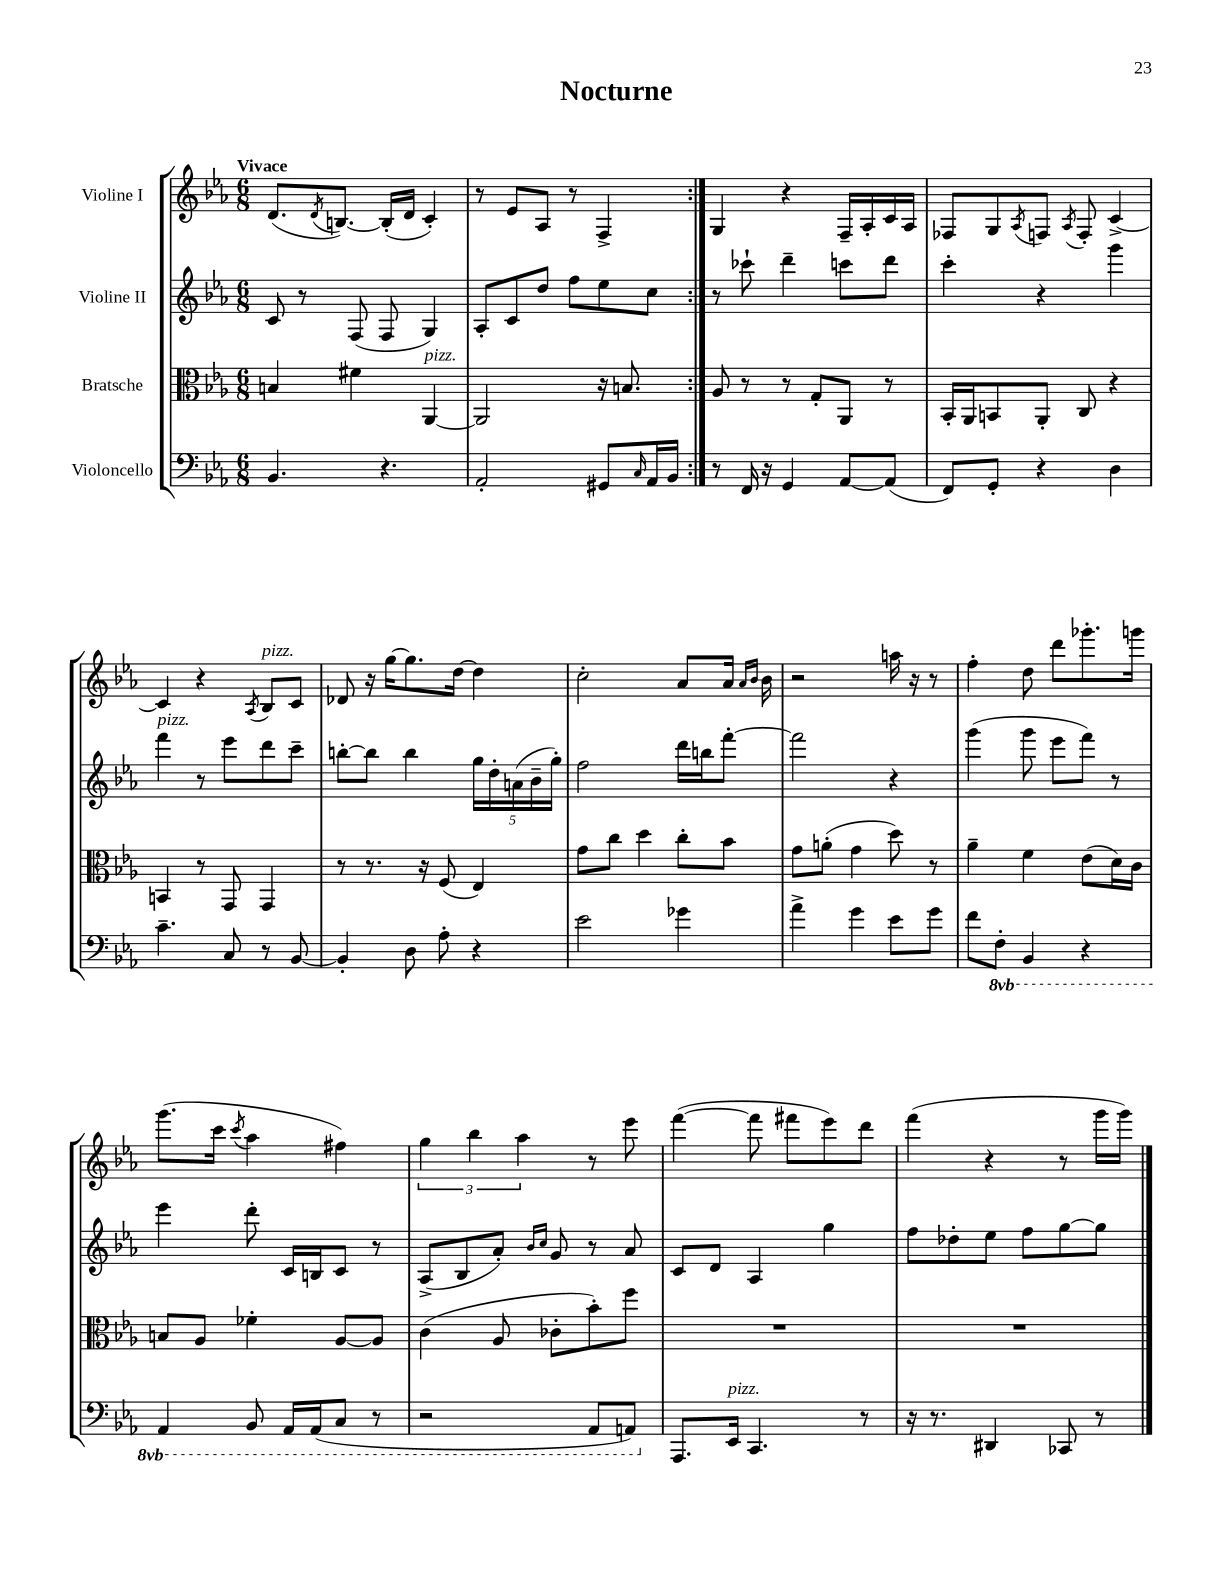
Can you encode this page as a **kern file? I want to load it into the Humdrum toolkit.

**kern	**kern	**kern	**kern
*staff4	*staff3	*staff2	*staff1
*clefF4	*clefC3	*clefG2	*clefG2
*k[b-e-a-]	*k[b-e-a-]	*k[b-e-a-]	*k[b-e-a-]
*M6/8	*M6/8	*M6/8	*M6/8
4.BB-	4B	8c	(8.d
.	.	8r	.
.	.	.	8qd
.	.	.	[8.B)
.	4f#	(8F	.
4.r	.	8F	(16B']
.	.	.	16d
.	[4AA-	4G)	4c')
=	=	=	=
2AA-'	2AA-]	8A-'	8r
.	.	8c	8e-
.	.	8dd	8A-
.	.	8ff	8r
8GG#	16r	8ee-	4F^
.	8.B	.	.
16qqC	.	.	.
16AA-	.	8cc	.
16BB-	.	.	.
=:|!	=:|!	=:|!	=:|!
8r	8A-	8r	4G
16FF	8r	8ccc-`	.
16r	.	.	.
4GG	8r	4ddd~	4r
.	8G'	.	.
[8AA-	8AA-	8ccc	16F~
.	.	.	16A-'
(8AA-]	8r	8ddd	16c
.	.	.	16A-
=	=	=	=
8FF)	16BB-'	4ccc'	8F-
.	16AA-	.	.
8GG'	8BB	.	8G
.	.	.	8qA-
4r	8AA-'	4r	8F
.	.	.	8qA-
.	8C	.	8F'
4D	4r	4ggg	[4c^
=	=	=	=
4.c~	4BB	4fff	4c]
.	8r	8r	4r
8C	8GG	8eee-	.
.	.	.	8qA-
8r	4GG	8ddd	8B-
[8BB-	.	8ccc~	8c
=	=	=	=
4BB-']	8r	[8bb'	8d-
.	8.r	8bb]	16r
.	.	.	[16gg
8D	.	4bb	8.gg]
.	16r	.	.
8A-'	(8F	.	.
.	.	.	[16dd
4r	4E-)	20gg	4dd]
.	.	20dd'	.
.	.	(20a	.
.	.	20b-~	.
.	.	20gg')	.
=	=	=	=
2e-	8g	2ff	2cc'
.	8cc	.	.
.	4dd	.	.
4g-	8cc'	16ddd	8a-
.	.	16bb	.
.	8b-	[8fff'	16a-
.	.	.	16qqa-
.	.	.	16qqb-
.	.	.	16b-
=	=	=	=
4a-^	8g	2fff]	2r
.	(8a'	.	.
4g	4g	.	.
8e-	8dd)	4r	16aa
.	.	.	16r
8g	8r	.	8r
=	=	=	=
8f	4a-~	(4ggg	4ff'
8FF'	.	.	.
4BBB-	4f	8ggg	8dd
.	.	8eee-	8ddd
4r	(8e-	8fff)	8.ggg-'
.	16d)	8r	.
.	16c	.	16ggg
=	=	=	=
4AAA-	8B	4eee-	(8.ggg
.	8A-	.	.
.	.	.	16ccc
.	.	.	8qccc
8BBB-	4f-'	8ddd'	4aa-
16AAA-	.	16c	.
(16AAA-	.	16B	.
8CC	[8A-	8c	4ff#)
8r	8A-]	8r	.
=	=	=	=
2r	(4c	(8A-^	6gg
.	.	8B-	.
.	.	.	6bb-
.	8A-	8a-')	.
.	.	.	6aa-
.	.	16qqb-	.
.	.	16qqcc	.
.	8c-'	8g	.
8AAA-	8b-')	8r	8r
8AAA)	8ff	8a-	8eee-
=	=	=	=
8.AAA-	2.r	8c	([4fff
.	.	8d	.
16EE-	.	.	.
4.CC	.	4A-	8fff]
.	.	.	8fff#
.	.	4gg	8eee-)
8r	.	.	8ddd
=	=	=	=
16r	2.r	8ff	(4fff
8.r	.	.	.
.	.	8dd-'	.
4DD#	.	8ee-	4r
.	.	8ff	.
8CC-	.	[8gg	8r
8r	.	8gg]	16ggg
.	.	.	16ggg)
==	==	==	==
*-	*-	*-	*-
